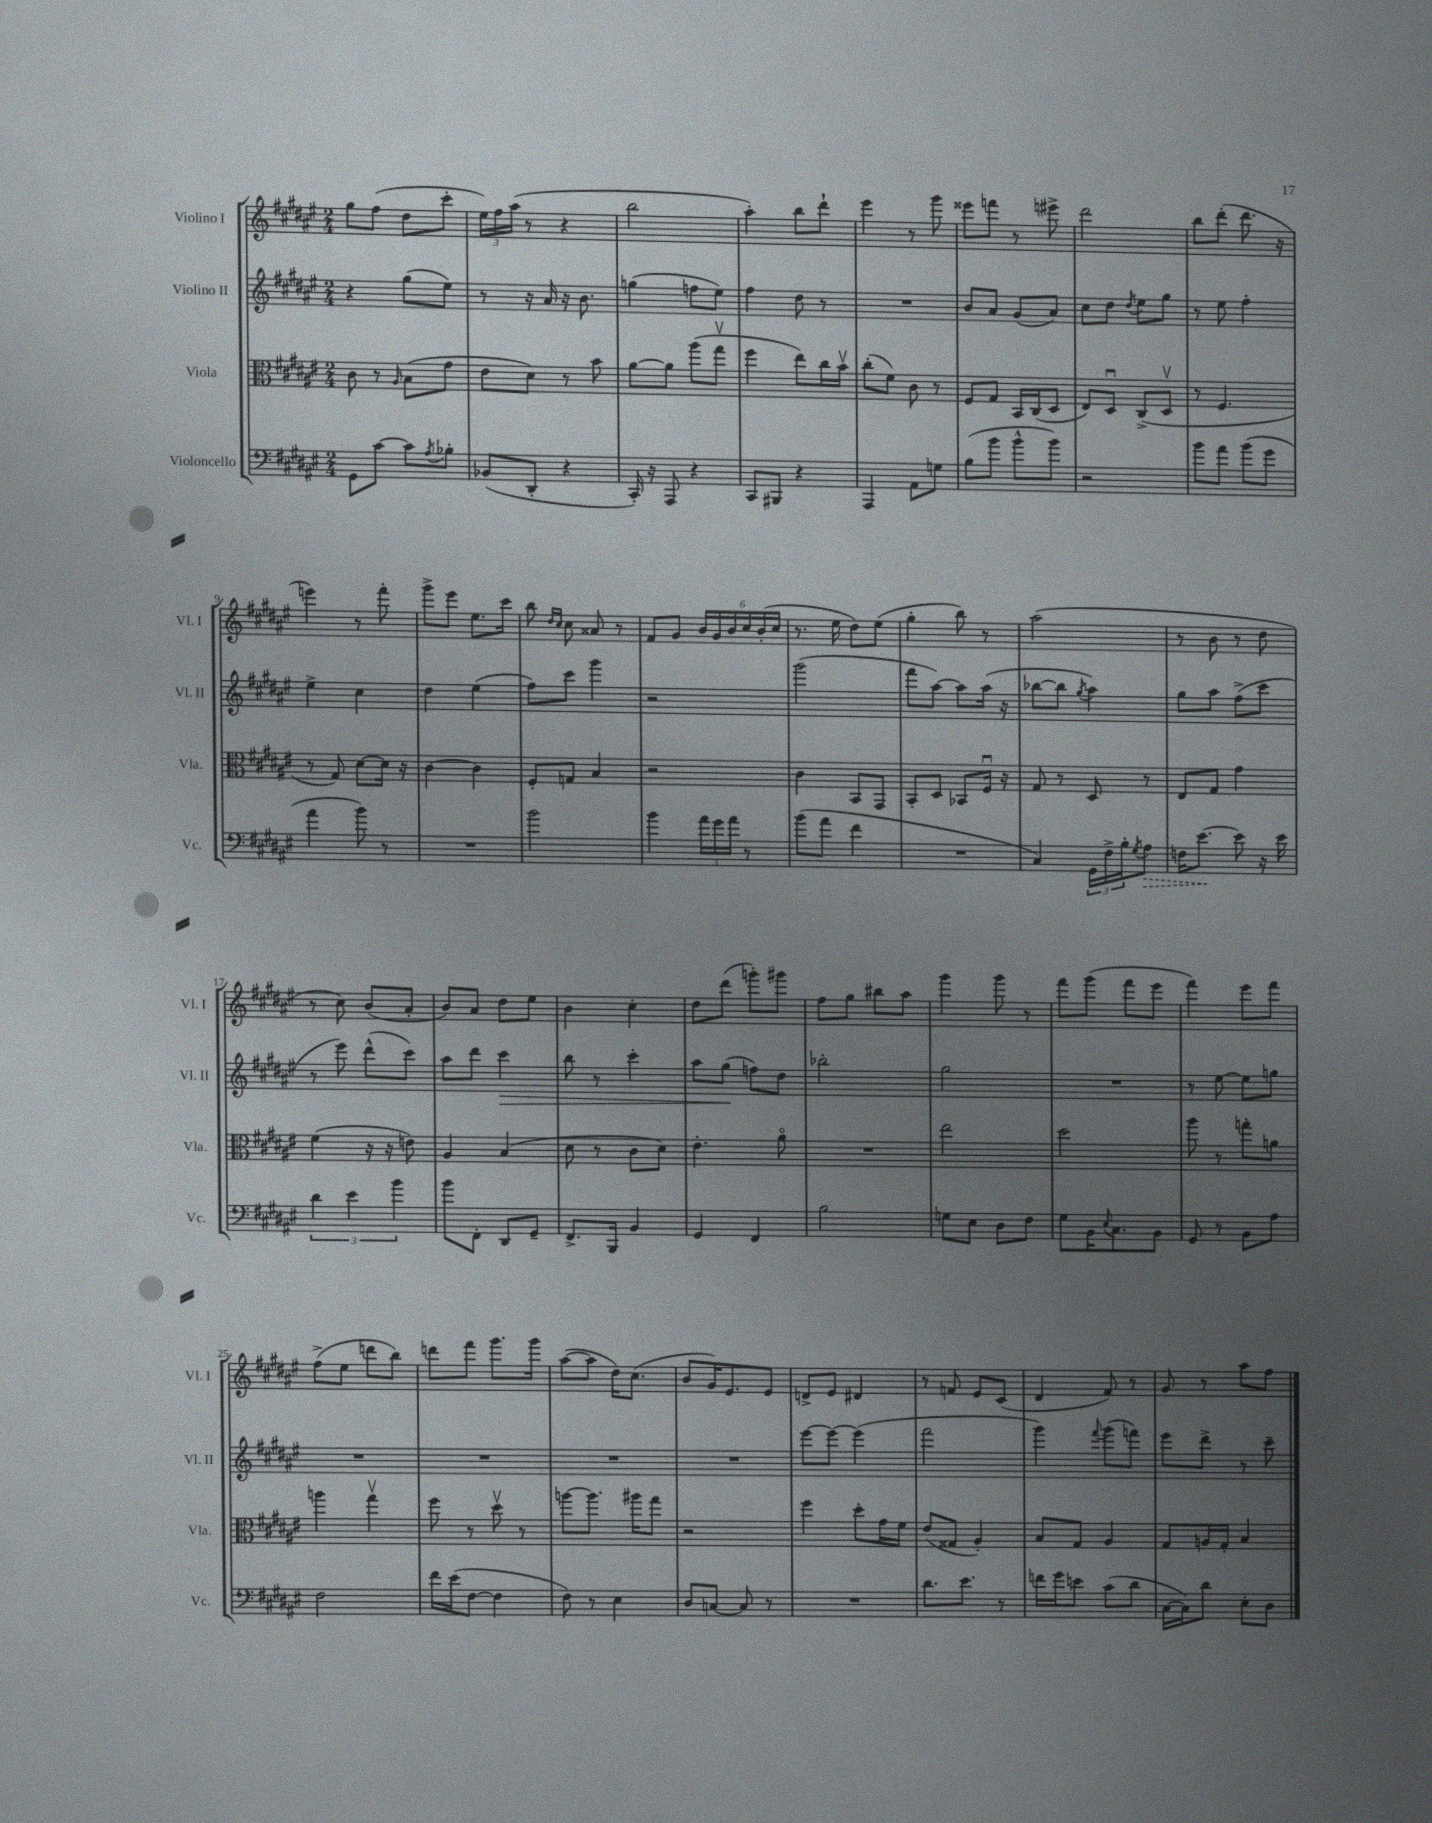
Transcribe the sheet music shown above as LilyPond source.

<<
\new StaffGroup <<
\new Staff = "s0" \with { instrumentName = "Violino I" shortInstrumentName = "Vl. I" } {
    \clef treble \key fis \major \numericTimeSignature \time 2/4
    gis''8 fis''8( dis''8 cis'''8-. |
    \tuplet 3/2 { eis''16) fis''16 ais''16( } r8 r4 |
    b''2 |
    ais''4-.) b''8 dis'''8-! |
    eis'''4 r8 gis'''8 |
    eisis'''8 f'''8 r8 eis'''8-> |
    dis'''2 |
    b''8 dis'''8-.( dis'''8. r16 |
    e'''4) r8 fis'''8-. |
    gis'''8-> eis'''8 eis''8. cis'''16 |
    b''8 \grace { dis''16 cis''16 } cis''8 aisis'8 r8 |
    fis'8 gis'8 \tuplet 6/4 { b'16 gis'16 b'16 cis''16 b'16-.( cis''16 } |
    r8. eis''16 dis''8) eis''8( |
    gis''4-. b''8) r8 |
    ais''2( |
    r8 b'8 r8 dis''8 |
    r8 cis''8) b'8( ais'8-. |
    b'8) ais'8 dis''8 eis''8 |
    b'4 cis''4-. |
    dis''8 dis'''8( g'''8-.) gis'''8 |
    fis''8 gis''8 bis''8 ais''8 |
    gis'''4 gis'''8 r8 |
    fis'''8 gis'''8( fis'''8 eis'''8 |
    fis'''4) eis'''8 fis'''8 |
    fis''8->( eis''8 d'''8 b''8) |
    d'''8 fis'''8 gis'''8. gis'''16 |
    ais''8~( ais''8 dis''16) cis''8.( |
    b'8 gis'16) eis'8. eis'8 |
    d'8-> eis'8 dis'4 |
    r8 f'8 eis'8 cis'8( |
    dis'4 fis'8) r8 |
    gis'8 r8 ais''8 fis''8 \bar "|." |
}
\new Staff = "s1" \with { instrumentName = "Violino II" shortInstrumentName = "Vl. II" } {
    \clef treble \key fis \major \numericTimeSignature \time 2/4
    r4 gis''8( eis''8) |
    r8 r16 ais'16 r16 b'8. |
    g''4( f''8 eis''8) |
    fis''4 dis''8 r8 |
    R2 |
    b'8 ais'8 gis'8( ais'8) |
    cis''8 dis''8 \acciaccatura { dis''8 } eis''8 gis''8 |
    r8 eis''8 fis''4-. |
    eis''4-> cis''4 |
    dis''4 eis''4( |
    fis''8) cis'''8 gis'''4 |
    r2 |
    gis'''2( |
    fis'''8 ais''8~) ais''8 ais''16( r16 |
    bes''8~ bes''8 \acciaccatura { gis''8 } ais''4) |
    gis''8 ais''8 fis''8->( cis'''8 |
    r8 eis'''8) dis'''8-^( cis'''8) |
    ais''8 dis'''8 cis'''4\> |
    b''8 r8 cis'''4-. |
    ais''8 gis''8\!( f''8) dis''8 |
    bes''2-. |
    gis''2 |
    R2 |
    r8 eis''8~ eis''8 g''8 |
    R2 |
    R2 |
    R2 |
    R2 |
    eis'''8~ eis'''8~ eis'''4( |
    fis'''2 |
    gis'''4) \appoggiatura { fis'''8 } gis'''8( f'''8) |
    eis'''8 dis'''8-> r8 cis'''8-- \bar "|." |
}
\new Staff = "s2" \with { instrumentName = "Viola" shortInstrumentName = "Vla." } {
    \clef alto \key fis \major \numericTimeSignature \time 2/4
    cis'8 r8 \grace { ais16 } b8( gis'8 |
    eis'8 dis'8) r8 b'8 |
    ais'8~ ais'8 ais''8( gis''8\upbow |
    fis''4 eis''8) cis''16 b'16\upbow |
    cis''8-.( fis'8) cis'8 r8 |
    fis8 gis8 b,16 cis16( dis8 |
    eis8) dis8\downbow cis8->( dis8\upbow |
    r8 fis4. |
    r8 gis8) dis'8~ dis'16 r16 |
    cis'4~ cis'4 |
    fis8-. g8 b4 |
    r2 |
    cis'4 b,8 gis,8 |
    b,8-. dis8 bes,8 fis16\downbow r16 |
    gis8 r8 dis8 r8 |
    eis8 gis8 gis'4 |
    fis'4( r16 r16 e'8) |
    ais4 b4( |
    dis'8 r8 cis'8 dis'8) |
    eis'4.-. ais'8\flageolet |
    R2 |
    eis''2 |
    dis''2 |
    ais''8 r8 g''8-. a'8 |
    a''4 gis''4\upbow |
    fis''8 r8 dis''8\upbow r8 |
    a''8~ a''8. ais''16 gis''8 |
    r2 |
    fis''4 dis''8-. gis'16 fis'16 |
    eis'8( gisis8 ais4-.) |
    b8 gis8 ais4 |
    gis8 a16 gis16-. b4 \bar "|." |
}
\new Staff = "s3" \with { instrumentName = "Violoncello" shortInstrumentName = "Vc." } {
    \clef bass \key fis \major \numericTimeSignature \time 2/4
    gis,8 cis'8~ cis'8 \acciaccatura { ais8 } bes8-. |
    bes,8( dis,8-. r4 |
    cis,16-.) r16 ais,,8 r4 |
    cis,8 bis,,8 r4 |
    ais,,4 ais,8 g8 |
    b8( b'8 b'8-^ b'8) |
    r2 |
    b'8 ais'8 b'8( gis'8 |
    ais'4 b'8) r8 |
    R2 |
    b'2 |
    b'4 \tuplet 3/2 { ais'16 gis'16 ais'16 } r8 |
    b'8( ais'8 fis'4 |
    R2 |
    cis4) \tuplet 3/2 { gis,16 fis16-> b16-. } \acciaccatura { gis8 } \once \override Hairpin.style = #'dashed-line ais8\> |
    f16 eis'8.~\! eis'8 r16 eis'16 |
    \tuplet 3/2 { dis'4 eis'4 b'4 } |
    b'8 fis,8-. dis,8 gis,8-- |
    fis,8.-> b,,16 b,4 |
    gis,4 fis,4 |
    b2 |
    g8 eis8 dis8 fis8 |
    gis8 b,16 \appoggiatura { eis8 } cis8. b,8 |
    gis,8 r8 b,8 ais8 |
    fis2 |
    fis'16 eis'16( fis8~ fis4 |
    fis8) r8 eis4 |
    dis8 c8~ c8 r8 |
    R2 |
    dis'8. eis'8. r8 |
    f'16 gis'16 e'8 cis'8( dis'8 |
    cis16~ cis16) dis'8 eis8-. dis8 \bar "|." |
}
>>
>>
